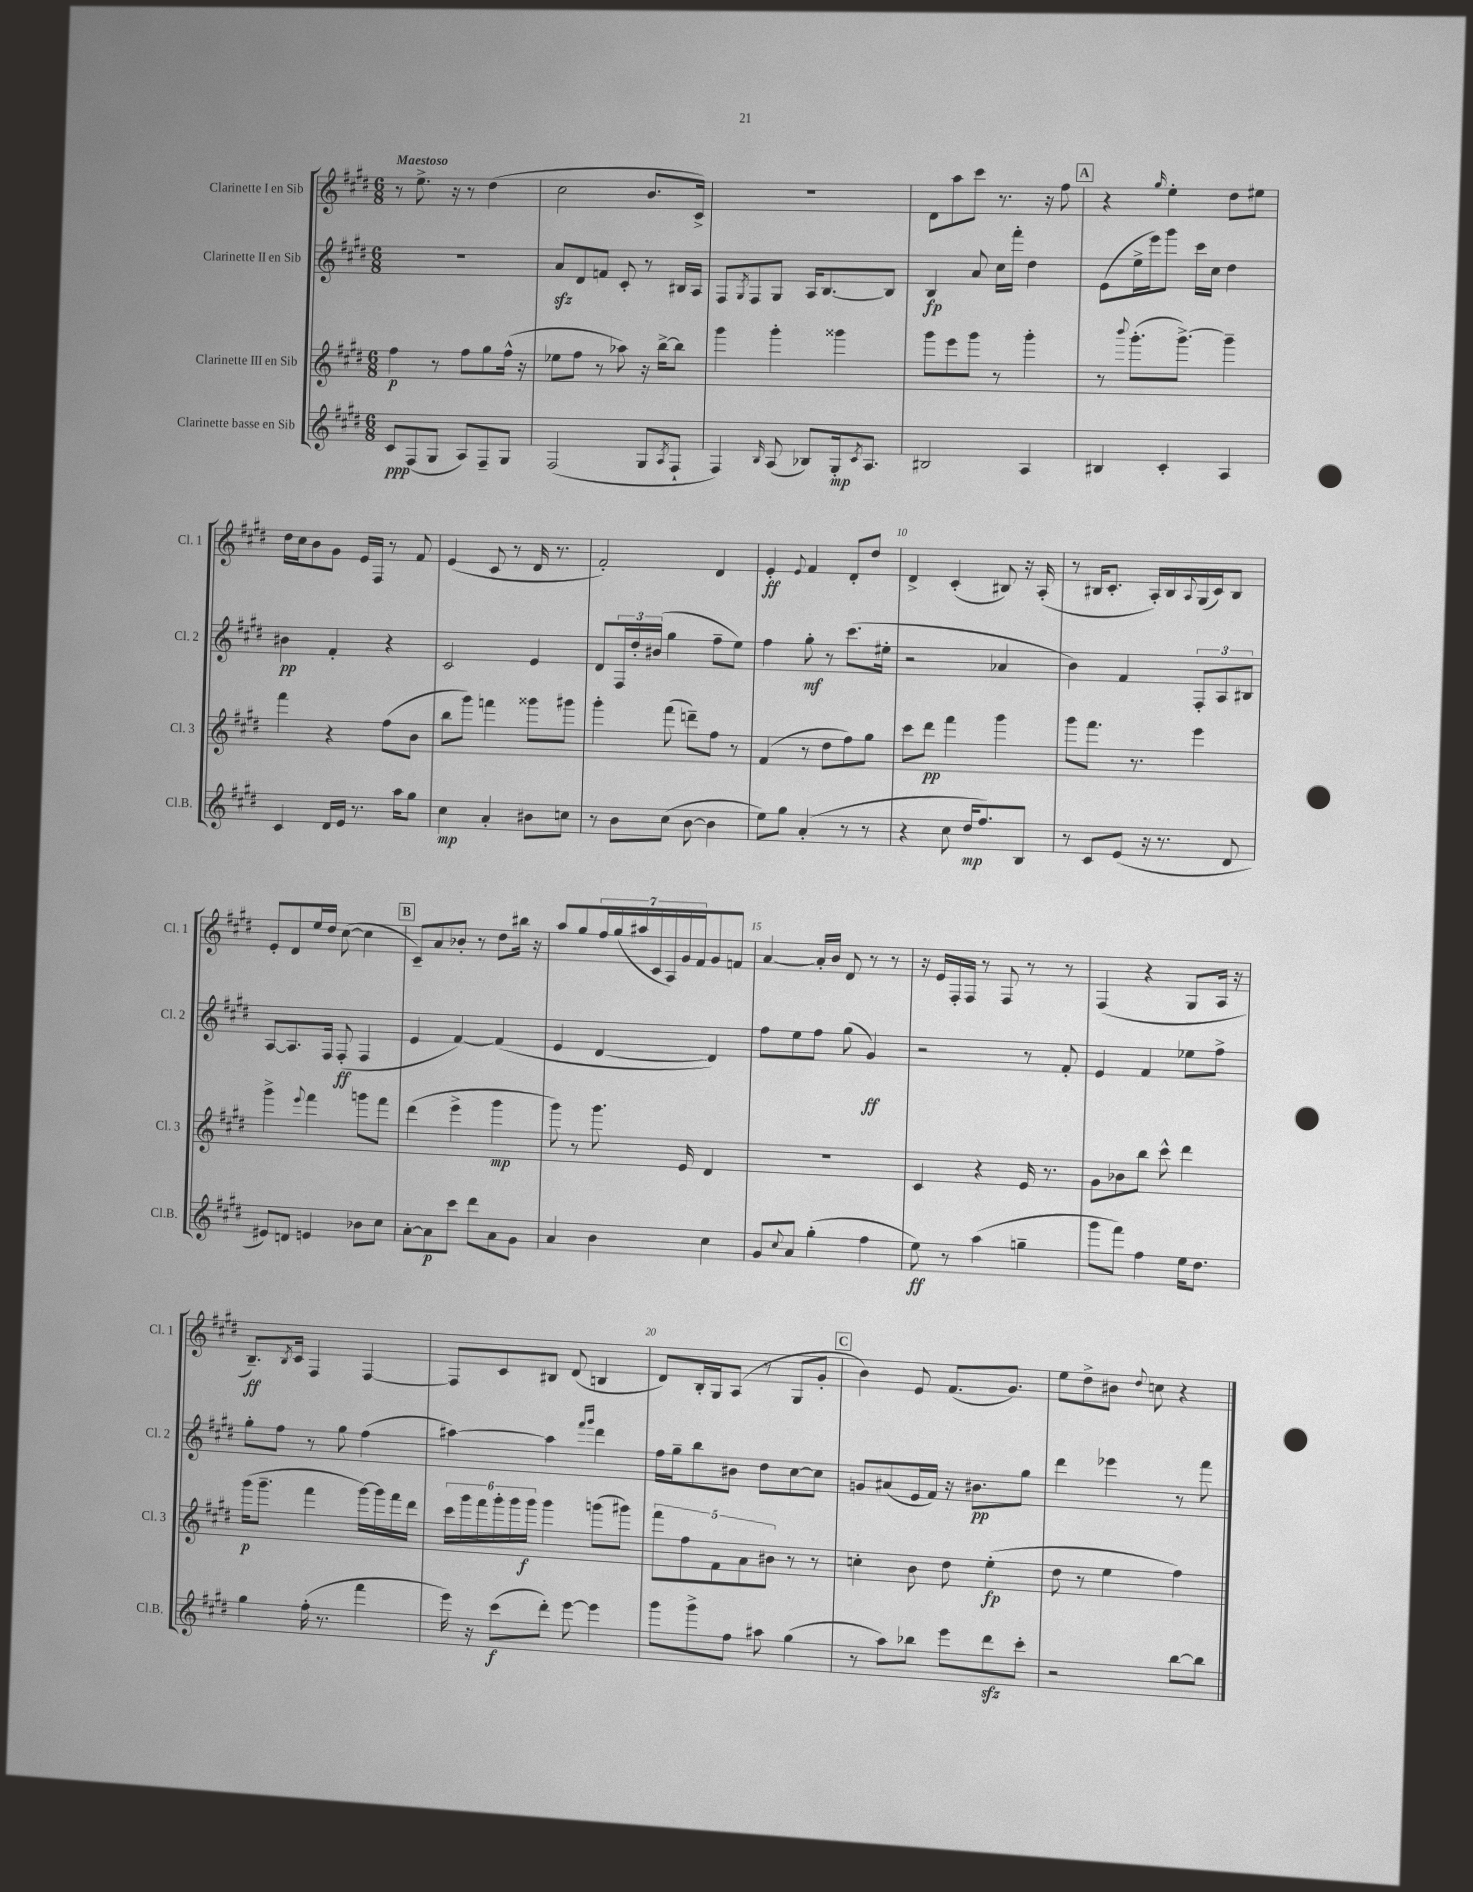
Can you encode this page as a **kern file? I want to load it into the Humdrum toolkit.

**kern	**kern	**kern	**kern
*staff4	*staff3	*staff2	*staff1
*clefG2	*clefG2	*clefG2	*clefG2
*k[f#c#g#d#]	*k[f#c#g#d#]	*k[f#c#g#d#]	*k[f#c#g#d#]
*M6/8	*M6/8	*M6/8	*M6/8
8c#/L	4ff#\	2.r	8r
(8F#/	.	.	8.ee^\
8G#/J	8r	.	.
.	.	.	16r
8A/L)	8ff#\L	.	8r
8F#~/	8gg#\	.	(4dd#\
8G#/J	(16ff#^^\Jk	.	.
.	16r	.	.
=	=	=	=
(2F#/	8ee-\L	8a/L	2cc#\
.	8ff#\J	8d#/	.
.	8r	8f/J	.
.	8aa-\)	8c#'/	.
8G#/L	16r	8r	8.b/L
.	[16bb^\LK	.	.
8qA/	.	.	.
8F#`/J	8bb\]J	16B#/LL	.
.	.	16A/JJ	16c#^/Jk)
=	=	=	=
4F#/)	4ggg#\	8F#/L	2.r
.	.	8qG#/	.
.	.	8F#/	.
16qqB/	.	.	.
(8A/	4ggg#'\	8G#/J	.
8B-/L)	.	16A/LK	.
.	.	[8.B/	.
16G#'/k	4ggg##\	.	.
8qc#/	.	.	.
8.A/J	.	.	.
.	.	8B/]J	.
=	=	=	=
2B#/	8ggg#\L	4B/	8d#\L
.	8eee\	.	8aa\
.	8ggg#\J	8a/	8ccc#\J
.	8r	16cc#\LL	8.r
.	.	16fff#'\JJ	.
4A/	4ggg#'\	4dd#\	.
.	.	.	16r
.	.	.	8ff#\
=	=	=	=
4B#/	8r	(8e\L	4r
.	8qqbbb/	.	.
.	(8.ggg#'\L	16ee^\L	.
.	.	16eee\J)	.
.	.	.	16qqgg#/
4c#'/	.	8ggg#\J	4ee'\
.	[8.ggg#^\J)	.	.
.	.	16ccc#\LL	.
.	.	16cc#\JJ	.
4A/	4ggg#~\]	4dd#\	8dd#\L
.	.	.	8ee#\J
=	=	=	=
4c#/	4fff#\	4b#\	16dd#\LL
.	.	.	16cc#\J
.	.	.	8b\
16d#/LL	4r	4f#'/	8g#\J
16e/JJ	.	.	.
8.r	.	.	16e/LL
.	.	.	16F#/JJ
.	(8ff#\L	4r	8r
16aa\LK	.	.	.
8gg#\J	8b\J	.	8f#/
=	=	=	=
4cc#\	8bb\L	2c#/	(4e/
.	8ggg#\J)	.	.
4a'/	4fff\	.	8c#/
.	.	.	8r
8b#\L	8ggg##\L	4e/	16d#/
.	.	.	8.r
8cc\J	8ggg#\J	.	.
=	=	=	=
8r	4ggg#'\	8d#/L	2f#'/)
8b\L	.	24F#/L	.
.	.	24dd#'/	.
.	.	(24b#/JJ	.
(8cc#\J	(8fff#\	4gg#\	.
[8b\	8ddd~\L)	.	.
4b\]	8ff#\J	8ff#~\L	4d#/
.	8r	8ee\J)	.
=	=	=	=
8ee\L)	(4f#/	4ff#\	4e'/
8gg#\J	.	.	.
.	.	.	8qqe/
(4a'/	8r	8gg#'\	4f#/
.	8dd#\L	8r	.
8r	8ff#\)	(8.ccc#\L	8d#'/L
8r	8gg#\J	.	8dd#/J
.	.	16ee#'\Jk	.
=	=	=	=
4r	8ccc#\L	2r	4d#^/
.	8ddd#\J	.	.
8cc#\	4fff#\	.	(4c#'/
16dd#/LK	.	.	.
8.ff#/)	.	.	.
.	4ggg#\	4a-/	8B#/)
8B/J	.	.	16r
.	.	.	(16A'/
=	=	=	=
8r	8ggg#\L	4b\)	8r
8c#/L	8.fff#\J	.	16B#/LK
.	.	.	8.c#'/J
(8e/J	.	4f#/	.
.	8.r	.	.
16r	.	.	16A'/LL)
8.r	.	.	16B#/
.	.	.	8qqA/
.	4eee\	12F#'/L	(16G#/
.	.	.	16c#/J)
.	.	12A/	.
8d#/	.	.	8B#/J
.	.	12B#/J	.
=	=	=	=
8e#/L)	4ggg#^\	[8A/L	8e'/L
8d/J	.	8.A/]	8d#/
.	8qqeee/	.	.
4e/	4fff#\	.	16ee/L
.	.	16F#/Jk	16dd#/JJ
.	.	(8F#'/	([8cc#\
8b-\L	8ggg\L	4F#/	4cc#\]
8cc#\J	8fff#\J	.	.
=	=	=	=
[8a'\L	(4ddd#\	4e/	8c#~/L)
8a\]	.	.	8a/
8ccc#\J	4eee^\	[4f#/)	8b-'/J
8ddd#\L	.	.	8r
8a\	4ggg#\	(4f#/]	8dd#\L
8g#\J	.	.	16bb#\Jk
.	.	.	16r
=	=	=	=
4a/	8ggg#\)	4e/	8aa/L
.	8r	.	8gg#/
4b\	8.ggg#\	[4d#/	28ff#/L
.	.	.	(28gg#/
.	.	.	28aa#/
.	.	.	28c#/
.	.	.	28A/)
.	.	.	28g#/
.	16e/	.	.
.	.	.	28f#/J
4cc#\	4d#/	4d#/])	8g#/
.	.	.	8f/J
=	=	=	=
8g#/L	2.r	8ff#\L	[4a/
8qqcc#/	.	.	.
8a/J	.	8ee\	.
(4gg#'\	.	8ff#\J	16a'/]LL
.	.	.	16b/JJ
.	.	(8gg#\	8d#/
4ff#\	.	4g#/)	8r
.	.	.	8r
=	=	=	=
8ee\)	4c#/	2r	16r
.	.	.	16e/LL
8r	.	.	16F#'/
.	.	.	16F#/JJ
(4aa\	4r	.	8r
.	.	.	8F#/
4gg~\	16e/	8r	8r
.	8.r	.	.
.	.	8f#'/	8r
=	=	=	=
8ggg#\L	8g#\L	4e/	(4F#/
8fff#\J)	8b-\	.	.
4ff#\	8bb\J	4f#/	4r
.	8ccc#^^\	.	.
16ee\LK	4ddd#\	8ee-\L	8G#/L
8.dd#\J	.	.	.
.	.	8ff#^\J	16A/Jk
.	.	.	16r
=	=	=	=
4gg#\	(16ggg#\LK	8gg#'\L	8.B~/L)
.	8.ggg#~\J	.	.
.	.	8ff#\J	.
.	.	.	8qB/
.	.	.	16c#/Jk
(16ff#'\	4fff#\	8r	4F#/
8.r	.	.	.
.	.	8gg#\	.
4fff#\	[16ggg#\LL)	(4ff#\	[4F#/
.	16ggg#\]	.	.
.	16fff#\	.	.
.	16ddd#\JJ	.	.
=	=	=	=
16eee\)	24ccc#\LL	[4aa#\)	8F#/]L
.	24ggg#\	.	.
16r	.	.	.
.	24fff#\	.	.
(8ccc#\L	24ggg#'\	.	8c#/
.	24ggg#\	.	.
.	24ggg#\JJ	.	.
8ddd#'\J)	4ggg#\	4aa#\]	8B#/J
[8eee\	.	.	(8d#/
.	.	16qqfff#/LL	.
.	.	16qqggg#/JJ	.
4eee\]	(8ggg\L	4ddd#\	4B/
.	8ggg#\J)	.	.
=	=	=	=
8ggg#\L	10fff#\L	16ff#\LL	8d#/L)
.	.	16gg#~\J	.
.	10ff#\	.	.
8ggg#^\	.	8bb\	16B'/L
.	.	.	16G#/J
.	10f#\	.	.
8ff#\J	.	8b#\J	(8A/J
.	10a\	.	.
8aa#\	.	8dd#\L	8r
.	10b#\J	.	.
(4gg#\	8r	[8cc#\	8G#/L
.	8r	8cc#\]J	8g#'/J
=	=	=	=
8r	4cc'\	8g/L	4b\)
8aa\L)	.	(8a#/	.
8bb-\J	8b\	16e/L	8e/
.	.	16f#/JJ)	.
8eee\L	8dd#\	16r	(8.f#/L
.	.	8.b#\L	.
8ddd#\	(4ee'\	.	.
.	.	.	8.g#/J)
8ccc#'\J	.	8gg#\J	.
=	=	=	=
2r	8dd#\	4ddd#\	8ee\L
.	8r	.	8dd#^\
.	4ee\	4eee-\	8b#\J
.	.	.	8qqdd#/
.	.	.	8cc\
[8bb\L	4ff#\)	8r	4r
8bb\]J	.	8fff#\	.
==	==	==	==
*-	*-	*-	*-
